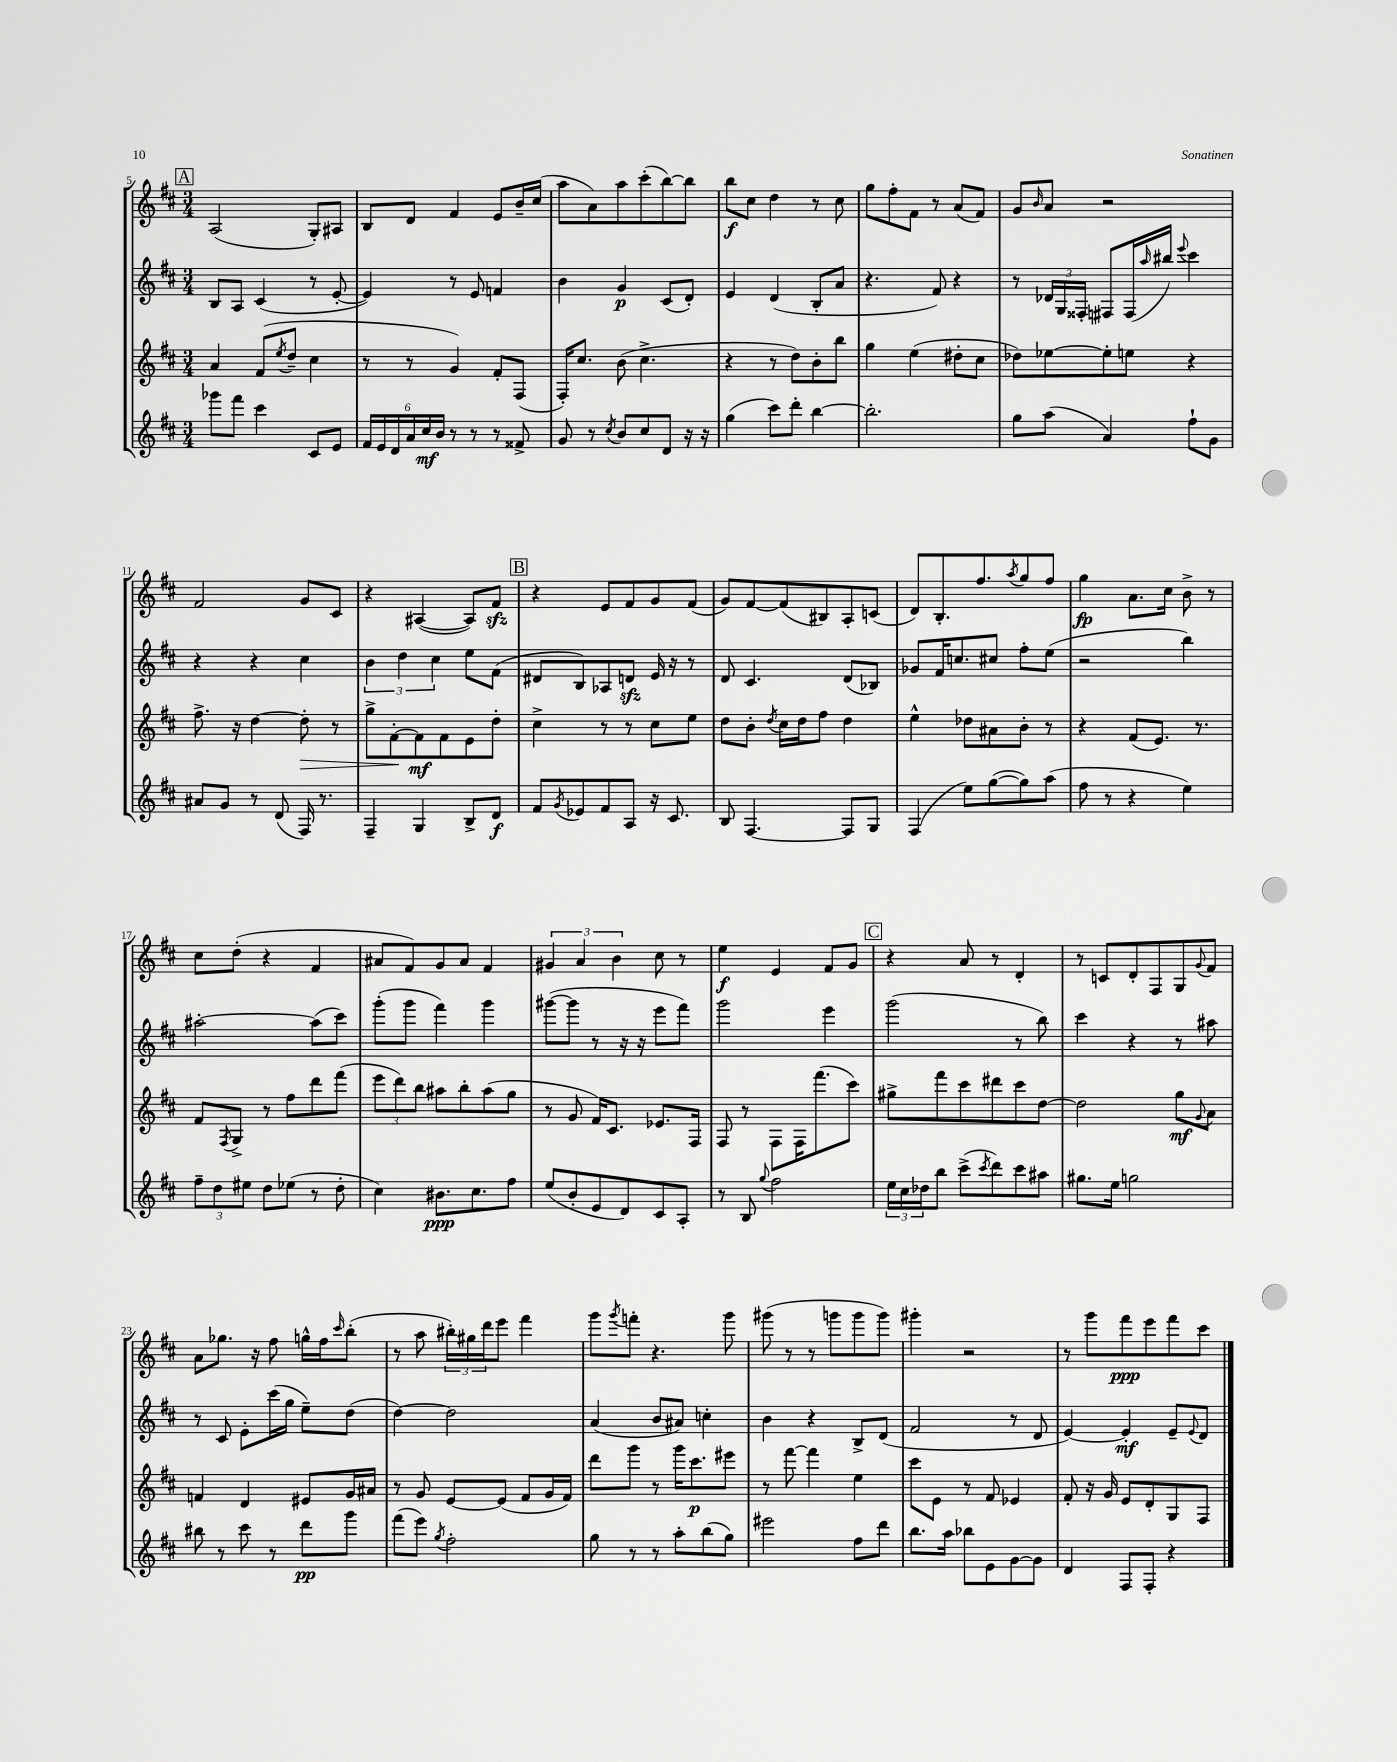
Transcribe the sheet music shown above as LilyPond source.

<<
\new StaffGroup <<
\new Staff = "s0" {
    \clef treble \key d \major \numericTimeSignature \time 3/4
    \mark \markup { \box "A" } a2( g8-.) ais8 |
    b8 d'8 fis'4 e'8 b'16-- cis''16( |
    a''8 a'8) a''8 cis'''8-.( b''8~) b''8 |
    b''8\f cis''8 d''4 r8 cis''8 |
    g''8 fis''8-. fis'8 r8 a'8( fis'8) |
    g'8 \grace { b'16 } a'8 r2 |
    fis'2 g'8 cis'8 |
    r4 ais4~( ais8) fis'8\sfz |
    \mark \markup { \box "B" } r4 e'8 fis'8 g'8 fis'8( |
    g'8) fis'8~ fis'8( bis8) a8-. c'8( |
    d'8) b8.-. fis''8. \acciaccatura { a''8 } g''8 fis''8 |
    g''4\fp a'8. cis''16 b'8-> r8 |
    cis''8 d''8-.( r4 fis'4 |
    ais'8 fis'8) g'8 ais'8 fis'4 |
    \tuplet 3/2 { gis'4 a'4 b'4 } cis''8 r8 |
    e''4\f e'4 fis'8 g'8 |
    \mark \markup { \box "C" } r4 a'8 r8 d'4-. |
    r8 c'8 d'8-. fis8 g8 \appoggiatura { g'8 } fis'8 |
    a'8 ges''8. r16 fis''8 g''16-^ fis''16 \grace { cis'''16 } b''8-.( |
    r8 a''8 \tuplet 3/2 { bis''16-.) gis''16 d'''16 } e'''8 fis'''4 |
    g'''8 \acciaccatura { g'''8 } f'''8-. r4. g'''8 |
    gis'''8( r8 r8 g'''8 g'''8 g'''8) |
    gis'''4-. r2 |
    r8 g'''8 fis'''8\ppp e'''8 fis'''8 cis'''8 \bar "|." |
}
\new Staff = "s1" {
    \clef treble \key d \major \numericTimeSignature \time 3/4
    \mark \markup { \box "A" } b8 a8 cis'4( r8 e'8~-. |
    e'4) r8 e'8 f'4 |
    b'4 g'4\p cis'8( d'8-.) |
    e'4 d'4( b8-. a'8 |
    r4. fis'8) r4 |
    r8 \tuplet 3/2 { des'16 g16 fisis16-. } fis8 fis16( \grace { a''16 } bis''16) \appoggiatura { e'''8 } cis'''4 |
    r4 r4 cis''4 |
    \tuplet 3/2 { b'4 d''4 cis''4 } e''8 fis'8( |
    \mark \markup { \box "B" } dis'8 b8) aes8 d'8\sfz e'16 r16 r8 |
    d'8 cis'4. d'8( bes8) |
    ges'8 fis'16 c''8. cis''8 fis''8-. e''8( |
    r2 b''4) |
    ais''2~-. ais''8( cis'''8) |
    g'''8-.( g'''8 fis'''4) g'''4 |
    gis'''8~( gis'''8 r8 r16 r16 e'''8 fis'''8) |
    g'''2 e'''4 |
    \mark \markup { \box "C" } g'''2( r8 b''8) |
    cis'''4 r4 r8 ais''8 |
    r8 cis'8 e'8-. cis'''16( g''16 e''8--) d''8( |
    d''4~) d''2 |
    a'4( b'8 ais'8) c''4-. |
    b'4 r4 b8-> d'8( |
    fis'2 r8 d'8 |
    e'4~) e'4-.\mf e'8-- \appoggiatura { e'8 } d'8 \bar "|." |
}
\new Staff = "s2" {
    \clef treble \key d \major \numericTimeSignature \time 3/4
    \mark \markup { \box "A" } a'4 fis'8( \acciaccatura { e''8 } d''8-- cis''4 |
    r8 r8 g'4) fis'8-. fis8( |
    fis16-.) cis''8. b'8( cis''4.-> |
    r4 r8 d''8) b'8-. b''8 |
    g''4 e''4( dis''8-. cis''8 |
    des''8) ees''8~ ees''8-. e''8 r4 |
    fis''8.-> r16 d''4~ d''8-.\> r8 |
    g''8-> fis'8~-.\! fis'8\mf fis'8 e'8 d''8-. |
    \mark \markup { \box "B" } cis''4-> r8 r8 cis''8 e''8 |
    d''8 b'8-. \acciaccatura { d''8 } cis''16 d''16 fis''8 d''4 |
    e''4-^ des''8 ais'8 b'8-. r8 |
    r4 fis'8( e'8.) r8. |
    fis'8 \acciaccatura { fis8 } g8-> r8 fis''8 d'''8 fis'''8( |
    \tuplet 3/2 { e'''8 d'''8) b''8 } ais''8 b''8-. ais''8( g''8 |
    r8 g'8 fis'16) cis'8. ees'8. fis16 |
    fis8 r8 fis8 fis16 fis'''8.( cis'''8) |
    \mark \markup { \box "C" } gis''8-> fis'''8 cis'''8 dis'''8 cis'''8 d''8~ |
    d''2 g''8\mf \appoggiatura { g'8 } a'8 |
    f'4 d'4 eis'8 g'16 ais'16 |
    r8 g'8 e'8~ e'8( fis'8 g'16 fis'16) |
    d'''8 g'''8 r8 g'''16 cis'''8.\p eis'''8 |
    r8 fis'''8~ fis'''4 e''4 |
    cis'''8 e'8 r8 fis'8 ees'4 |
    fis'8-. r16 g'16 e'8 d'8-. g8 fis8 \bar "|." |
}
\new Staff = "s3" {
    \clef treble \key d \major \numericTimeSignature \time 3/4
    \mark \markup { \box "A" } ges'''8 fis'''8 cis'''4 cis'8 e'8 |
    \tuplet 6/4 { fis'16 e'16 d'16 a'16 cis''16\mf b'16 } r8 r8 r8 fisis'8-> |
    g'8 r8 \acciaccatura { cis''8 } b'8 cis''8 d'8 r16 r16 |
    g''4( cis'''8) d'''8-. b''4~ |
    b''2.-. |
    g''8 a''8( a'4) fis''8-! g'8 |
    ais'8 g'8 r8 d'8( fis16) r8. |
    fis4-- g4 b8-> d'8\f |
    \mark \markup { \box "B" } fis'8 \acciaccatura { g'8 } ees'8 fis'8 a8 r16 cis'8. |
    b8 fis4.~ fis8 g8 |
    fis4( e''8) g''8~( g''8) a''8( |
    fis''8 r8 r4 e''4) |
    \tuplet 3/2 { fis''8-- d''8 eis''8 } d''8 ees''8( r8 d''8-. |
    cis''4) bis'8.\ppp cis''8. fis''8 |
    e''8( b'8-. e'8 d'8) cis'8 a8-. |
    r8 b8 \appoggiatura { g''8 } fis''2 |
    \mark \markup { \box "C" } \tuplet 3/2 { e''16 cis''16 des''16 } b''8 cis'''8->( \acciaccatura { cis'''8 } d'''8) cis'''8 ais''8 |
    gis''8. e''16 g''2 |
    bis''8 r8 cis'''8 r8 d'''8\pp g'''8 |
    fis'''8( e'''8) \acciaccatura { g''8 } fis''2-. |
    g''8 r8 r8 a''8-. b''8( g''8) |
    eis'''2 fis''8 d'''8 |
    b''8. a''16 bes''8 e'8 g'8~ g'8 |
    d'4 fis8 fis8-. r4 \bar "|." |
}
>>
>>
\layout { \context { \Score currentBarNumber = #5 } }
